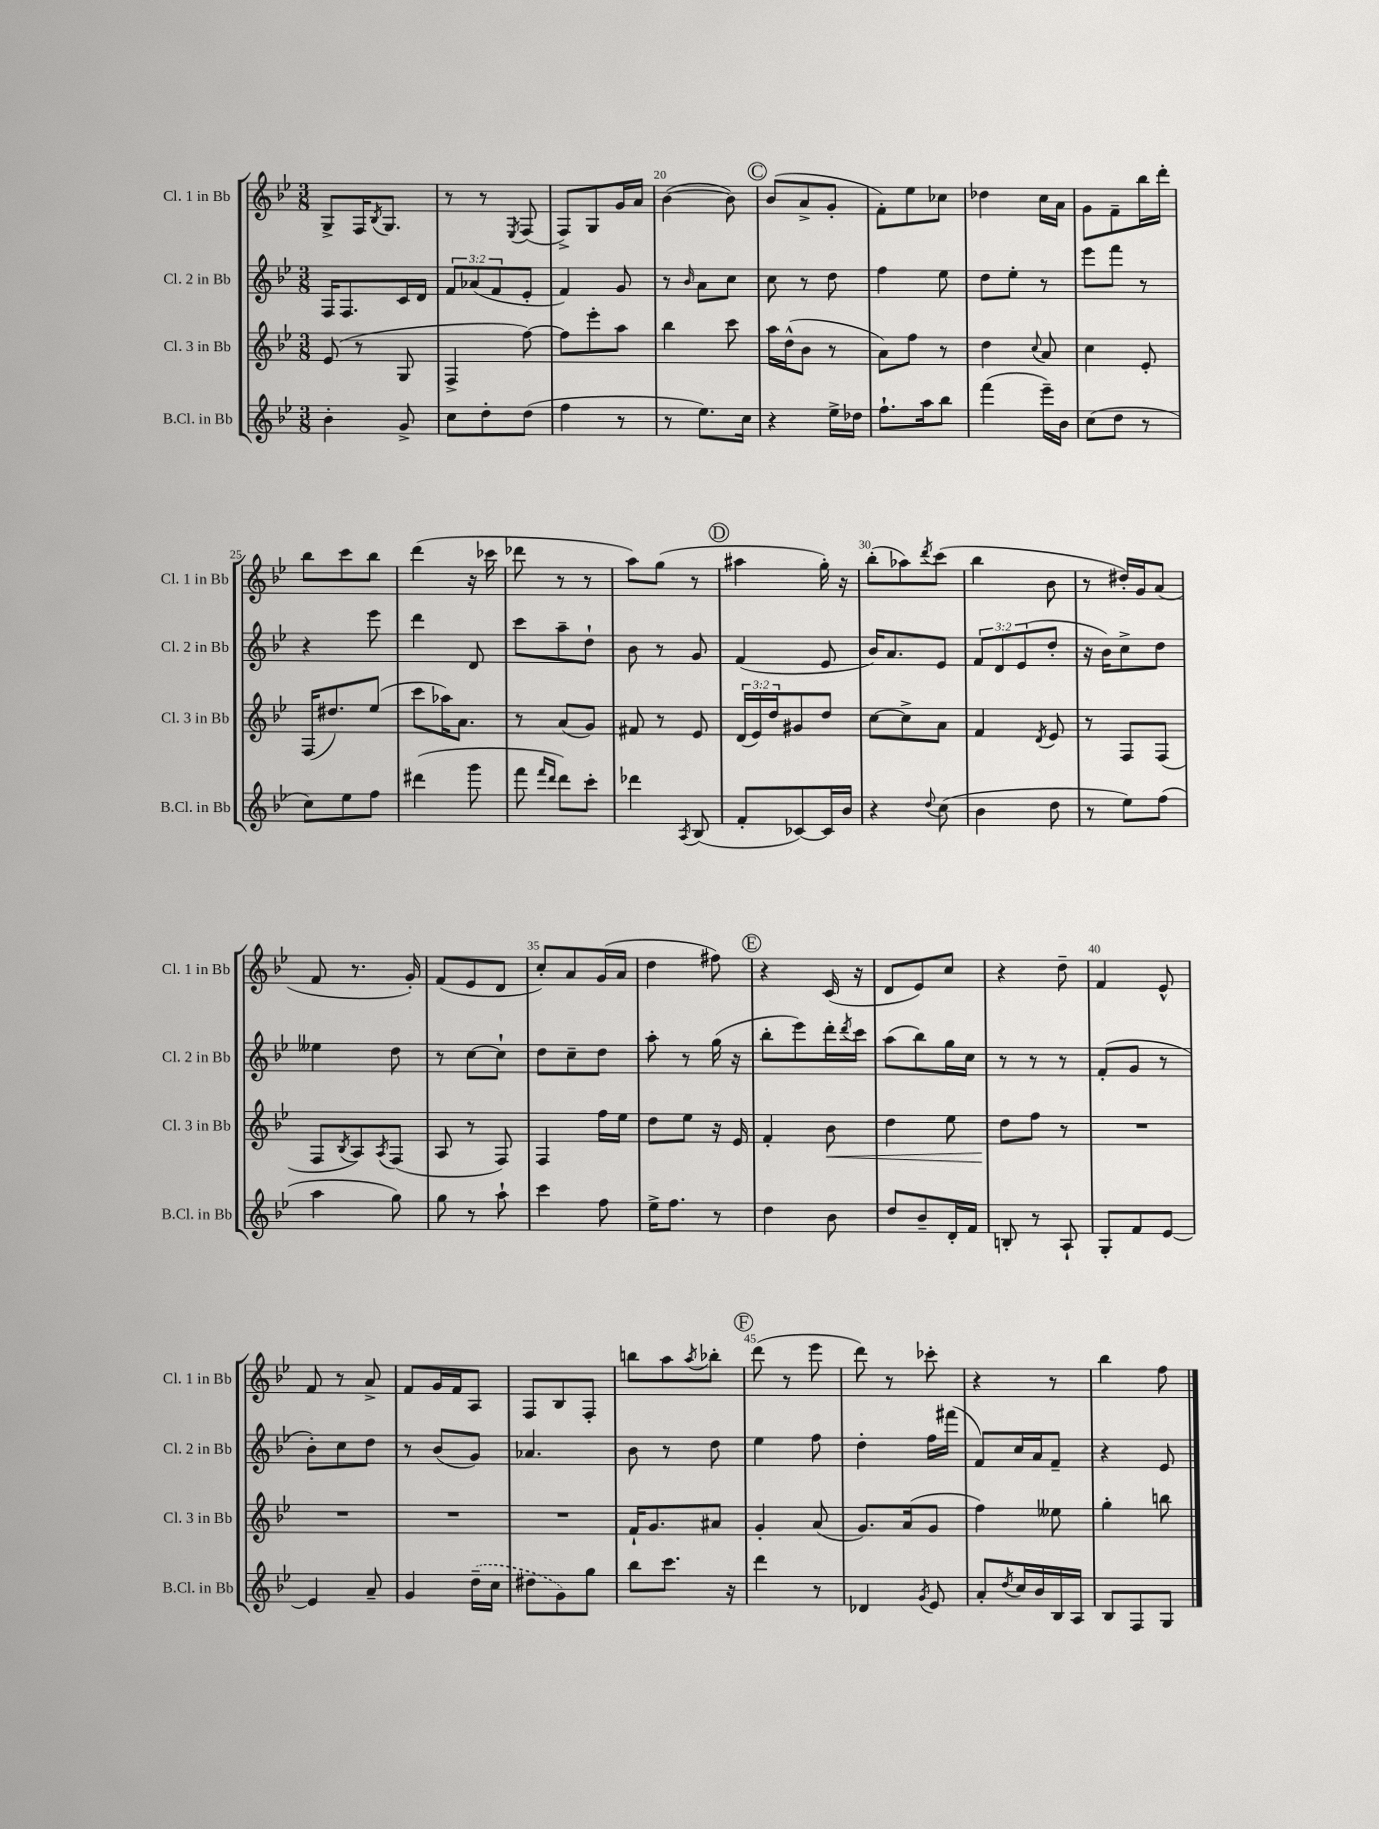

**kern	**kern	**kern	**kern
*staff4	*staff3	*staff2	*staff1
*clefG2	*clefG2	*clefG2	*clefG2
*k[b-e-]	*k[b-e-]	*k[b-e-]	*k[b-e-]
*M3/8	*M3/8	*M3/8	*M3/8
4b-'\	(8e-/	16F/LK	8G^/L
.	.	8.F/	.
.	8r	.	16F/K
.	.	.	8qB-/
.	.	.	8.G/J
8g^/	8G/	16c/L	.
.	.	16d/JJ	.
=	=	=	=
8cc\L	4F^/	12f/L	8r
.	.	(12a-/	.
8dd'\	.	.	8r
.	.	12f/	.
.	.	.	8qE-/
(8dd\J	[8ff\)	8e-'/J	(8F/
=	=	=	=
4ff\	8ff\]L	4f/)	8F^/L)
.	8eee-'\	.	8G/
8r	8aa\J	8g/	16g/L
.	.	.	16a/JJ
=	=	=	=
8r	4bb-\	8r	([4b-\
.	.	16qqb-/	.
8.ee-\L)	.	8a\L	.
.	8ccc\	8cc\J	8b-\])
16cc\Jk	.	.	.
=	=	=	=
4r	16aa\LL	8cc\	(8b-/L
.	(16dd^^\J	.	.
.	8b-\J	8r	8a^/
16ee-^\LL	8r	8dd\	8g'/J
16dd-\JJ	.	.	.
=	=	=	=
8.ff`\L	8a\L)	4ff\	8f'\L)
.	8ff\J	.	8ee-\
16aa\k	.	.	.
8bb-\J	8r	8ee-\	8cc-\J
=	=	=	=
(4fff\	4dd\	8dd\L	4dd-\
.	.	8ee-'\J	.
.	8qqcc/	.	.
16eee-~\LL)	8a/	8r	16cc\LL
16b-\JJ	.	.	16a\JJ
=	=	=	=
(8cc\L	4cc\	8eee-\L	8g\L
8dd\J	.	8fff\J	8f~\
8r	8e-'/	8r	16bb-\L
.	.	.	16ddd'\JJ
=	=	=	=
8cc\L)	(16F/LK	4r	8bb-\L
.	8.dd#/)	.	.
8ee-\	.	.	8ccc\
8ff\J	(8ee-/J	8eee-\	8bb-\J
=	=	=	=
(4ddd#\	8ccc\L	4ddd\	(4ddd\
.	16aa-\K)	.	.
.	8.a\J	.	.
8ggg\	.	8d/	16r
.	.	.	16ccc-\
=	=	=	=
8fff\	8r	8ccc\L	8ddd-\
16qqfff/LL	.	.	.
16qqddd/JJ	.	.	.
8ddd\L)	(8a/L	8aa~\	8r
8ccc'\J	8g/J)	8dd`\J	8r
=	=	=	=
4ddd-\	8f#/	8b-\	8aa\L)
.	8r	8r	(8gg\J
8qA/	.	.	.
(8B-/	8e-/	8g/	8r
=	=	=	=
8f'/L	(24d/LL	(4f/	4aa#\
.	24e-/)	.	.
.	24dd/J	.	.
[8c-/)	8g#/	.	.
16c-/]L	8dd/J	8e-/	16gg'\)
16b-/JJ	.	.	16r
=	=	=	=
4r	[8cc\L	16b-/LK)	(8bb-'\L
.	.	8.a/	.
.	8cc^\]	.	8aa-\)
8qqdd/	.	.	8qddd/
(8cc\	8a\J	8e-/J	(8ccc\J
=	=	=	=
4b-\	4f/	12f/L	4bb-\
.	.	12d/	.
.	.	(12e-/	.
.	8qd/	.	.
8dd\	8e-/	8dd'/J	8b-\
=	=	=	=
8r	8r	16r	8r
.	.	16b-\LK)	.
8ee-\L)	8F/L	8cc^\	16dd#'/LL)
.	.	.	16g/J
(8ff\J	(8F/J	8dd\J	(8a/J
=	=	=	=
4aa\	8F/L	4ee--\	8f/
.	8qB-/	.	.
.	8A/)	.	8.r
.	8qA/	.	.
8gg\)	(8F/J	8dd\	.
.	.	.	16g'/)
=	=	=	=
8gg\	8A/	8r	(8f/L
8r	8r	[8cc\L	8e-/
8aa`\	8F/)	8cc`\]J	8d/J
=	=	=	=
4ccc\	4F/	8dd\L	8cc'/L)
.	.	8cc~\	8a/
8ff\	16ff\LL	8dd\J	(16g/L
.	16ee-\JJ	.	16a/JJ
=	=	=	=
16ee-^\LK	8dd\L	8aa'\	4dd\
8.ff\J	.	.	.
.	8ee-\J	8r	.
8r	16r	(16gg\	8ff#\)
.	16e-/	16r	.
=	=	=	=
4dd\	4f'/	8bb-'\L	4r
.	.	8eee-\)	.
8b-\	8b-\	16ddd'\L	(16c/
.	.	8qddd/	.
.	.	16ccc\JJ	16r
=	=	=	=
8dd/L	4dd\	(8aa\L	8d/L
8b-~/	.	8bb-\)	8e-/)
16d'/L	8ee-\	16gg\L	8cc/J
16f/JJ	.	16cc\JJ	.
=	=	=	=
8B'/	8dd\L	8r	4r
8r	8ff\J	8r	.
8A`/	8r	8r	8dd~\
=	=	=	=
8G'/L	4.r	(8f'/L	4f/
8f/	.	8g/J	.
[8e-/J	.	8r	8e-^^/
=	=	=	=
4e-/]	4.r	8b-'\L)	8f/
.	.	8cc\	8r
8a~/	.	8dd\J	8a^/
=	=	=	=
4g/	4.r	8r	8f/L
.	.	(8b-/L	16g/L
.	.	.	16f/J
(16dd~\LL	.	8g/J)	8A/J
16cc\JJ	.	.	.
=	=	=	=
8dd#\L	4.r	4.a-/	8F/L
8g\)	.	.	8B-/
8gg\J	.	.	8F'/J
=	=	=	=
8bb-\L	16f`/LK	8b-\	8bb\L
.	8.g/	.	.
8.ccc\J	.	8r	8aa\
.	.	.	8qaa/
.	8a#/J	8dd\	8bb-'\J
16r	.	.	.
=	=	=	=
4ddd\	4g'/	4ee-\	(8ddd\
.	.	.	8r
8r	(8a/	8ff\	8eee-\
=	=	=	=
4d-/	8.g/L)	4dd'\	8ddd\)
.	.	.	8r
.	(16a/k	.	.
8qg/	.	.	.
8e-/	8g/J	16ff\LL	8ccc-'\
.	.	(16fff#\JJ	.
=	=	=	=
8a'/L	4ff\)	8f/L)	4r
8qdd/	.	.	.
16cc/L	.	16cc/L	.
16b-/	.	16a/J	.
16B-/	8ee--\	8f~/J	8r
16A/JJ	.	.	.
=	=	=	=
8B-/L	4gg'\	4r	4bb-\
8F/	.	.	.
8G/J	8bb\	8e-/	8ff\
==	==	==	==
*-	*-	*-	*-
